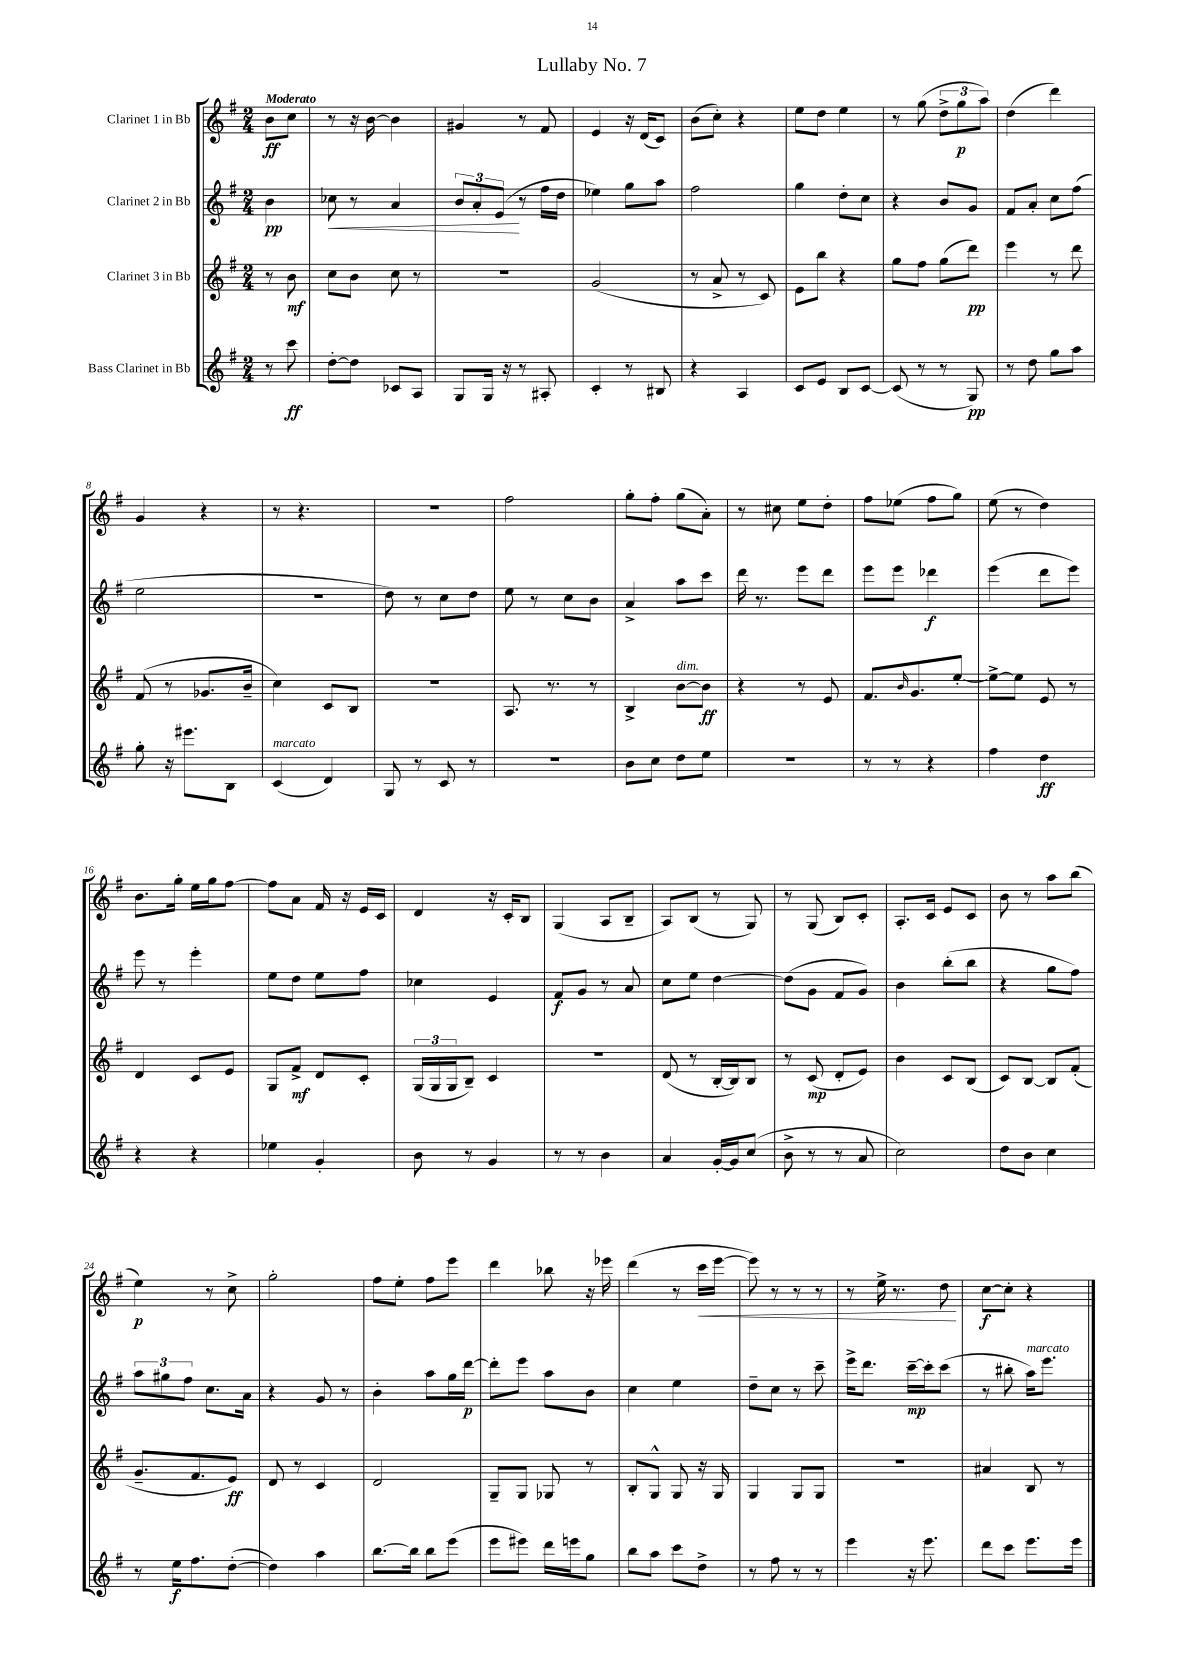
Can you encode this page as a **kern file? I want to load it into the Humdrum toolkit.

**kern	**dynam	**kern	**dynam	**kern	**dynam	**kern	**dynam
*part4	*part4	*part3	*part3	*part2	*part2	*part1	*part1
*staff4	*staff4	*staff3	*staff3	*staff2	*staff2	*staff1	*staff1
*I"Bass Clarinet in Bb	*	*I"Clarinet 3 in Bb	*	*I"Clarinet 2 in Bb	*	*I"Clarinet 1 in Bb	*
*clefG2	*	*clefG2	*	*clefG2	*	*clefG2	*
*k[f#]	*	*k[f#]	*	*k[f#]	*	*k[f#]	*
*M2/4	*	*M2/4	*	*M2/4	*	*M2/4	*
=	=	=	=	=	=	=	=
!	!	!	!	!	!	!LO:TX:a:B:t=Moderato	!
8r	.	8r	.	4b\	pp	8b\L	ff
8ccc\	ff	8b\	mf	.	.	8cc\J	.
=1	=1	=1	=1	=1	=1	=1	=1
!	!	!	!	!	!LO:HP:b	!	!
[8dd'\L	.	8cc\L	.	8cc-X\	<	8r	.
8dd\J]	.	8b\J	.	8r	.	16r	.
.	.	.	.	.	.	[16b\	.
8c-X/L	.	8cc\	.	4a/	.	4b\]	.
8A/J	.	8r	.	.	.	.	.
=2	=2	=2	=2	=2	=2	=2	=2
8G/L	.	2r	.	12b/L	.	4g#X/	.
.	.	.	.	12a'/	.	.	.
16G/Jk	.	.	.	.	.	.	.
.	.	.	.	(12e/J	.	.	.
16r	.	.	.	.	.	.	.
8r	.	.	.	8r	[	8r	.
8A#X'/	.	.	.	16ff#\LL	.	8f#/	.
.	.	.	.	16dd\JJ	.	.	.
=3	=3	=3	=3	=3	=3	=3	=3
4c'/	.	(2g/	.	4ee-X\)	.	4e/	.
8r	.	.	.	8gg\L	.	16r	.
.	.	.	.	.	.	(16d/KL	.
8B#X/	.	.	.	8aa\J	.	8c/J)	.
=4	=4	=4	=4	=4	=4	=4	=4
4r	.	8r	.	2ff#\	.	(8b\L	.
.	.	8a^/	.	.	.	8cc'\J)	.
4A/	.	8r	.	.	.	4r	.
.	.	8c/)	.	.	.	.	.
=5	=5	=5	=5	=5	=5	=5	=5
8c/L	.	8e\L	.	4gg\	.	8ee\L	.
8e/J	.	8bb\J	.	.	.	8dd\J	.
8B/L	.	4r	.	8dd'\L	.	4ee\	.
[8c/J	.	.	.	8cc\J	.	.	.
=6	=6	=6	=6	=6	=6	=6	=6
(8c/]	.	8gg\L	.	4r	.	8r	.
8r	.	8ff#\J	.	.	.	(8gg\	.
8r	.	(8gg\L	.	8b/L	.	12dd^\L	.
.	.	.	.	.	.	12gg\	p
8G/)	pp	8ddd\J)	pp	8g/J	.	.	.
.	.	.	.	.	.	12aa\J)	.
=7	=7	=7	=7	=7	=7	=7	=7
8r	.	4eee\	.	8f#/L	.	(4dd\	.
8dd\	.	.	.	8a'/J	.	.	.
8gg\L	.	8r	.	8cc\L	.	4ddd\)	.
8aa\J	.	8ddd\	.	(8ff#\J	.	.	.
!!LO:LB:g=z
=8	=8	=8	=8	=8	=8	=8	=8
8gg'\	.	(8f#/	.	2ee\	.	4g/	.
16r	.	8r	.	.	.	.	.
8.eee#X\L	.	.	.	.	.	.	.
.	.	8.g-X/L	.	.	.	4r	.
8B\J	.	.	.	.	.	.	.
.	.	16b~/Jk	.	.	.	.	.
=9	=9	=9	=9	=9	=9	=9	=9
!LO:TX:a:i:t=marcato	!	!	!	!	!	!	!
(4c/	.	4cc\)	.	2r	.	8r	.
.	.	.	.	.	.	4.r	.
4d/)	.	8c/L	.	.	.	.	.
.	.	8B/J	.	.	.	.	.
=10	=10	=10	=10	=10	=10	=10	=10
8G/	.	2r	.	8dd\)	.	2r	.
8r	.	.	.	8r	.	.	.
8c/	.	.	.	8cc\L	.	.	.
8r	.	.	.	8dd\J	.	.	.
=11	=11	=11	=11	=11	=11	=11	=11
2r	.	8.A/	.	8ee\	.	2ff#\	.
.	.	.	.	8r	.	.	.
.	.	8.r	.	.	.	.	.
.	.	.	.	8cc\L	.	.	.
.	.	8r	.	8b\J	.	.	.
=12	=12	=12	=12	=12	=12	=12	=12
8b\L	.	4B^/	.	4a^/	.	8gg'\L	.
8cc\J	.	.	.	.	.	8ff#'\J	.
!	!	!LO:TX:a:i:t=dim.	!	!	!	!	!
8dd\L	.	[8b\L	.	8aa\L	.	(8gg\L	.
8ee\J	.	8b\J]	ff	8ccc\J	.	8a'\J)	.
=13	=13	=13	=13	=13	=13	=13	=13
2r	.	4r	.	16ddd\	.	8r	.
.	.	.	.	8.r	.	.	.
.	.	.	.	.	.	8cc#X\	.
.	.	8r	.	8eee\L	.	8ee\L	.
.	.	8e/	.	8ddd\J	.	8dd'\J	.
=14	=14	=14	=14	=14	=14	=14	=14
8r	.	8.f#/L	.	8eee\L	.	8ff#\L	.
8r	.	.	.	8eee\J	.	(8ee-X\J	.
.	.	16qqb/	.	.	.	.	.
.	.	8.g/	.	.	.	.	.
4r	.	.	.	4ddd-X\	f	8ff#\L	.
.	.	[8ee'/J	.	.	.	8gg\J)	.
=15	=15	=15	=15	=15	=15	=15	=15
4ff#\	.	8ee^\L_	.	(4eee\	.	(8ee\	.
.	.	8ee\J]	.	.	.	8r	.
4dd\	ff	8e/	.	8ddd\L	.	4dd\)	.
.	.	8r	.	8eee\J)	.	.	.
!!LO:LB:g=z
=16	=16	=16	=16	=16	=16	=16	=16
4r	.	4d/	.	8eee\	.	8.b\L	.
.	.	.	.	8r	.	.	.
.	.	.	.	.	.	16gg'\Jk	.
4r	.	8c/L	.	4eee'\	.	16ee\LL	.
.	.	.	.	.	.	16gg\J	.
.	.	8e/J	.	.	.	[8ff#\J	.
=17	=17	=17	=17	=17	=17	=17	=17
4ee-X\	.	8G/L	.	8ee\L	.	8ff#\L]	.
.	.	8f#^/J	mf	8dd\J	.	8a\J	.
4g'/	.	8d/L	.	8ee\L	.	16f#/	.
.	.	.	.	.	.	16r	.
.	.	8c'/J	.	8ff#\J	.	16e/LL	.
.	.	.	.	.	.	16c/JJ	.
=18	=18	=18	=18	=18	=18	=18	=18
8b\	.	(24G/LL	.	4cc-X\	.	4d/	.
.	.	24G/	.	.	.	.	.
.	.	24G/J	.	.	.	.	.
8r	.	8B~/J)	.	.	.	.	.
4g/	.	4c/	.	4e/	.	16r	.
.	.	.	.	.	.	16c'/KL	.
.	.	.	.	.	.	8B/J	.
=19	=19	=19	=19	=19	=19	=19	=19
8r	.	2r	.	8f#/L	f	(4G/	.
8r	.	.	.	8g/J	.	.	.
4b\	.	.	.	8r	.	8A/L	.
.	.	.	.	8a/	.	8B~/J	.
=20	=20	=20	=20	=20	=20	=20	=20
4a/	.	(8d/	.	8cc\L	.	8A/L)	.
.	.	8r	.	8ee\J	.	(8B/J	.
[16g'/LL	.	[16B'/LL	.	[4dd\	.	8r	.
16g/J]	.	16B/J])	.	.	.	.	.
(8cc/J	.	8B/J	.	.	.	8G/)	.
=21	=21	=21	=21	=21	=21	=21	=21
8b^\	.	8r	.	(8dd\L]	.	8r	.
8r	.	(8c/	mp	8g\J	.	(8G/	.
8r	.	8d'/L	.	8f#/L	.	8B/L)	.
8a/	.	8e/J)	.	8g/J)	.	8c'/J	.
=22	=22	=22	=22	=22	=22	=22	=22
2cc\)	.	4b\	.	4b\	.	8.A'/L	.
.	.	.	.	.	.	16c/Jk	.
.	.	8c/L	.	(8bb'\L	.	8e/L	.
.	.	(8B/J	.	8bb\J	.	8c/J	.
=23	=23	=23	=23	=23	=23	=23	=23
8dd\L	.	8c/L)	.	4r	.	8b\	.
8b\J	.	[8B/J	.	.	.	8r	.
4cc\	.	8B/L]	.	8gg\L	.	8aa\L	.
.	.	(8f#'/J	.	8ff#\J)	.	(8bb\J	.
!!LO:LB:g=z
=24	=24	=24	=24	=24	=24	=24	=24
8r	.	8.g~/L	.	12aa\L	.	4ee\)	p
.	.	.	.	12gg#X\	.	.	.
16ee\KL	f	.	.	.	.	.	.
.	.	.	.	12ff#\J	.	.	.
8.ff#\	.	8.f#/	.	.	.	.	.
.	.	.	.	8.cc\L	.	8r	.
([8dd'\J	.	8e/J)	ff	.	.	8cc^\	.
.	.	.	.	16a\Jk	.	.	.
=25	=25	=25	=25	=25	=25	=25	=25
4dd\])	.	8d/	.	4r	.	2gg'\	.
.	.	8r	.	.	.	.	.
4aa\	.	4c/	.	8g/	.	.	.
.	.	.	.	8r	.	.	.
=26	=26	=26	=26	=26	=26	=26	=26
[8.bb\L	.	2d/	.	4b'\	.	8ff#\L	.
.	.	.	.	.	.	8ee'\J	.
16bb\Jk]	.	.	.	.	.	.	.
8bb\L	.	.	.	8aa\L	.	8ff#\L	.
(8eee\J	.	.	.	16gg\L	.	8eee\J	.
.	.	.	.	[16ddd\JJ	p	.	.
=27	=27	=27	=27	=27	=27	=27	=27
8eee\L	.	8G~/L	.	8ddd'\L]	.	4ddd\	.
8eee#X\J)	.	8G/J	.	8eee\J	.	.	.
16ddd\LL	.	8G-X/	.	8aa\L	.	8bb-X\	.
16eeen\J	.	.	.	.	.	.	.
8gg\J	.	8r	.	8b\J	.	16r	.
.	.	.	.	.	.	16eee-X\	.
=28	=28	=28	=28	=28	=28	=28	=28
8bb\L	.	8B'/L	.	4cc\	.	(4ddd\	.
8aa\J	.	8G^^/J	.	.	.	.	.
8ccc\L	.	8G/	.	4ee\	.	8r	.
!	!	!	!	!	!	!	!LO:HP:b
8dd^\J	.	16r	.	.	.	16ccc\LL	<
.	.	16G/	.	.	.	[16eee\JJ	.
=29	=29	=29	=29	=29	=29	=29	=29
8r	.	4G/	.	8dd~\L	.	8eee\])	.
8ff#\	.	.	.	8cc\J	.	8r	.
8r	.	8G/L	.	8r	.	8r	.
8r	.	8G/J	.	8ccc~\	.	8r	.
=30	=30	=30	=30	=30	=30	=30	=30
4eee\	.	2r	.	16eee^\KL	.	8r	.
.	.	.	.	8.ddd\J	.	.	.
.	.	.	.	.	.	16ee^\	.
.	.	.	.	.	.	8.r	.
16r	.	.	.	[16ccc~\LL	mp	.	.
8.eee\	.	.	.	16ccc'\J]	.	.	.
.	.	.	.	(8ccc\J	.	8dd\	.
.	.	.	.	.	.	.	[
=31	=31	=31	=31	=31	=31	=31	=31
8ddd\L	.	4a#X/	.	8r	.	[8cc\L	f
8ccc\J	.	.	.	8bb#X'\	.	8cc'\J]	.
!	!	!	!	!LO:TX:a:i:t=marcato	!	!	!
8.eee\L	.	8B/	.	16aa\KL)	.	4r	.
.	.	.	.	8.eee\J	.	.	.
.	.	8r	.	.	.	.	.
16eee\Jk	.	.	.	.	.	.	.
==	==	==	==	==	==	==	==
*-	*-	*-	*-	*-	*-	*-	*-
